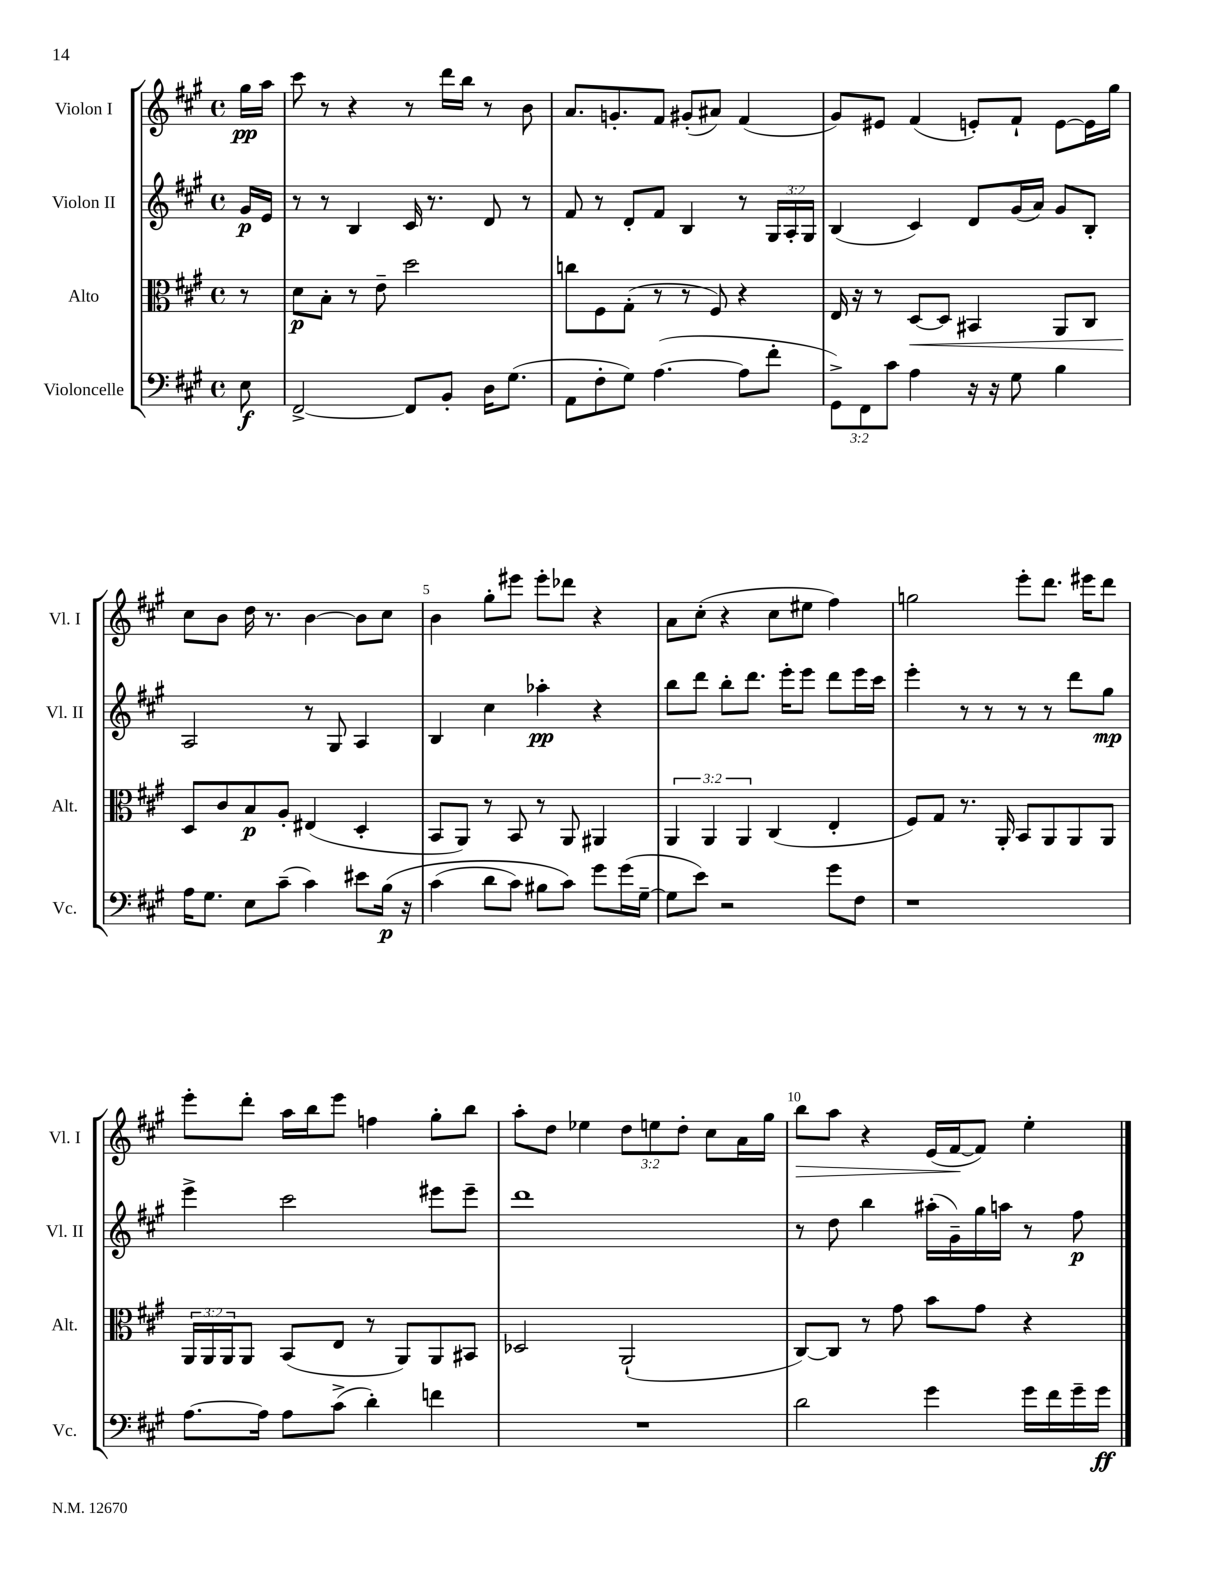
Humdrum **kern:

**kern	**dynam	**kern	**dynam	**kern	**dynam	**kern	**dynam
*part4	*part4	*part3	*part3	*part2	*part2	*part1	*part1
*staff4	*staff4	*staff3	*staff3	*staff2	*staff2	*staff1	*staff1
*I"Violoncelle	*	*I"Alto	*	*I"Violon II	*	*I"Violon I	*
*I'Vc.	*	*I'Alt.	*	*I'Vl. II	*	*I'Vl. I	*
*clefF4	*	*clefC3	*	*clefG2	*	*clefG2	*
*k[f#c#g#]	*	*k[f#c#g#]	*	*k[f#c#g#]	*	*k[f#c#g#]	*
*M4/4	*	*M4/4	*	*M4/4	*	*M4/4	*
*met(c)	*	*met(c)	*	*met(c)	*	*met(c)	*
=	=	=	=	=	=	=	=
8E\	f	8r	.	16g#/LL	p	16gg#\LL	pp
.	.	.	.	16e/JJ	.	16aa\JJ	.
=1	=1	=1	=1	=1	=1	=1	=1
[2FF#^/	.	8d\L	p	8r	.	8ccc#\	.
.	.	8B'\J	.	8r	.	8r	.
.	.	8r	.	4B/	.	4r	.
.	.	8e~\	.	.	.	.	.
8FF#/L]	.	2dd\	.	16c#/	.	8r	.
.	.	.	.	8.r	.	.	.
8BB'/J	.	.	.	.	.	16ddd\LL	.
.	.	.	.	.	.	16bb\JJ	.
16D\KL	.	.	.	8d/	.	8r	.
(8.G#\J	.	.	.	.	.	.	.
.	.	.	.	8r	.	8b\	.
=2	=2	=2	=2	=2	=2	=2	=2
8AA\L	.	8ccn\L	.	8f#/	.	8.a/L	.
8F#'\	.	8F#\	.	8r	.	.	.
.	.	.	.	.	.	8.gn'/	.
8G#\J)	.	(8G#'\J	.	8d'/L	.	.	.
([4.A\	.	8r	.	8f#/J	.	8f#/J	.
.	.	8r	.	4B/	.	(8g#X'/L	.
.	.	8F#/)	.	.	.	8a#X/J)	.
8A\L]	.	4r	.	8r	.	(4f#/	.
8f#'\J	.	.	.	24G#/LL	.	.	.
.	.	.	.	24A'/	.	.	.
.	.	.	.	24G#/JJ	.	.	.
=3	=3	=3	=3	=3	=3	=3	=3
12GG#^\L)	.	16E/	.	(4B/	.	8g#/L)	.
.	.	16r	.	.	.	.	.
12FF#\	.	.	.	.	.	.	.
.	.	8r	.	.	.	8e#X/J	.
12c#\J	.	.	.	.	.	.	.
!	!	!	!LO:HP:b	!	!	!	!
4A\	.	[8D/L	<	4c#/)	.	(4f#/	.
.	.	8D/J]	.	.	.	.	.
16r	.	4BB#X/	.	8d/L	.	8en'/L)	.
16r	.	.	.	.	.	.	.
8G#\	.	.	.	(16g#/L	.	8f#`/J	.
.	.	.	.	16a/JJ)	.	.	.
4B\	.	8AA/L	.	8g#/L	.	[8e\L	.
.	.	8C#/J	.	8B'/J	.	16e\L]	.
.	.	.	.	.	.	16gg#\JJ	.
!!LO:LB:g=z
=4	=4	=4	=4	=4	=4	=4	=4
16A\KL	.	8D/L	.	2A/	.	8cc#\L	.
8.G#\J	.	.	.	.	.	.	.
.	.	8c#/	[	.	.	8b\J	.
8E\L	.	8B/	p	.	.	16dd\	.
.	.	.	.	.	.	8.r	.
(8c#~\J	.	8A'/J	.	.	.	.	.
4c#\)	.	(4E#X/	.	8r	.	[4b\	.
.	.	.	.	8G#/	.	.	.
8e#X\L	.	4D'/	.	4A/	.	8b\L]	.
(16B\Jk	p	.	.	.	.	8cc#\J	.
16r	.	.	.	.	.	.	.
=5	=5	=5	=5	=5	=5	=5	=5
(4c#\	.	8BB/L	.	4B/	.	4b\	.
.	.	8AA/J)	.	.	.	.	.
8d\L	.	8r	.	4cc#\	.	8gg#'\L	.
8c#\J)	.	8BB/	.	.	.	8eee#X\J	.
8B#X\L	.	8r	.	4aa-X'\	pp	8eee#'\L	.
8c#\J)	.	8AA/	.	.	.	8ddd-X\J	.
8g#\L	.	4AA#X/	.	4r	.	4r	.
(16g#\L	.	.	.	.	.	.	.
[16G#~\JJ	.	.	.	.	.	.	.
=6	=6	=6	=6	=6	=6	=6	=6
8G#\L]	.	6AA/	.	8bb\L	.	8a\L	.
8e\J)	.	.	.	8ddd\J	.	(8cc#'\J	.
.	.	6AA/	.	.	.	.	.
2r	.	.	.	8bb'\L	.	4r	.
.	.	6AA/	.	.	.	.	.
.	.	.	.	8.ddd\J	.	.	.
.	.	(4C#/	.	.	.	8cc#\L	.
.	.	.	.	16eee'\KL	.	.	.
.	.	.	.	8eee\J	.	8ee#X\J	.
8g#\L	.	4E'/	.	8ddd\L	.	4ff#\)	.
8F#\J	.	.	.	16eee\L	.	.	.
.	.	.	.	16ccc#\JJ	.	.	.
=7	=7	=7	=7	=7	=7	=7	=7
1r	.	8F#/L)	.	4eee'\	.	2ggn\	.
.	.	8G#/J	.	.	.	.	.
.	.	8.r	.	8r	.	.	.
.	.	.	.	8r	.	.	.
.	.	16AA'/	.	.	.	.	.
.	.	8BB/L	.	8r	.	8eee'\L	.
.	.	8AA/	.	8r	.	8.ddd\J	.
.	.	8AA/	.	8ddd\L	.	.	.
.	.	.	.	.	.	16eee#X\KL	.
.	.	8AA/J	.	8gg#\J	mp	8ddd\J	.
!!LO:LB:g=z
=8	=8	=8	=8	=8	=8	=8	=8
[8.A\L	.	24AA/LL	.	4eee^\	.	8eee'\L	.
.	.	24AA/	.	.	.	.	.
.	.	24AA/J	.	.	.	.	.
.	.	8AA/J	.	.	.	8ddd'\J	.
16A\Jk]	.	.	.	.	.	.	.
8A\L	.	(8BB/L	.	2ccc#\	.	16aa\LL	.
.	.	.	.	.	.	16bb\J	.
(8c#^\J	.	8E/J	.	.	.	8eee\J	.
4d'\)	.	8r	.	.	.	4ffn\	.
.	.	8AA/L)	.	.	.	.	.
4fn\	.	8AA/	.	8eee#X\L	.	8gg#'\L	.
.	.	8BB#X/J	.	8eee#~\J	.	8bb\J	.
=9	=9	=9	=9	=9	=9	=9	=9
1r	.	2D-X/	.	1ddd	.	8aa'\L	.
.	.	.	.	.	.	8dd\J	.
.	.	.	.	.	.	4ee-X\	.
.	.	(2AA`/	.	.	.	12dd\L	.
.	.	.	.	.	.	12een\	.
.	.	.	.	.	.	12dd'\J	.
.	.	.	.	.	.	8cc#\L	.
.	.	.	.	.	.	16a\L	.
.	.	.	.	.	.	16gg#\JJ	.
=10	=10	=10	=10	=10	=10	=10	=10
!	!	!	!	!	!	!	!LO:HP:b
2d\	.	[8C#/L)	.	8r	.	8bb\L	>
.	.	8C#/J]	.	8dd\	.	8aa\J	.
.	.	8r	.	4bb\	.	4r	.
.	.	8g#\	.	.	.	.	.
4g#\	.	8b\L	.	(16aa#X'\LL	.	(16e/LL	.
.	.	.	.	16g#~\)	.	[16f#/J	.
.	.	8g#\J	.	16gg#\	.	8f#/J])	]
.	.	.	.	16aan\JJ	.	.	.
16g#\LL	.	4r	.	8r	.	4ee'\	.
16f#\	.	.	.	.	.	.	.
16g#~\	.	.	.	8ff#\	p	.	.
16g#\JJ	ff	.	.	.	.	.	.
==	==	==	==	==	==	==	==
*-	*-	*-	*-	*-	*-	*-	*-
